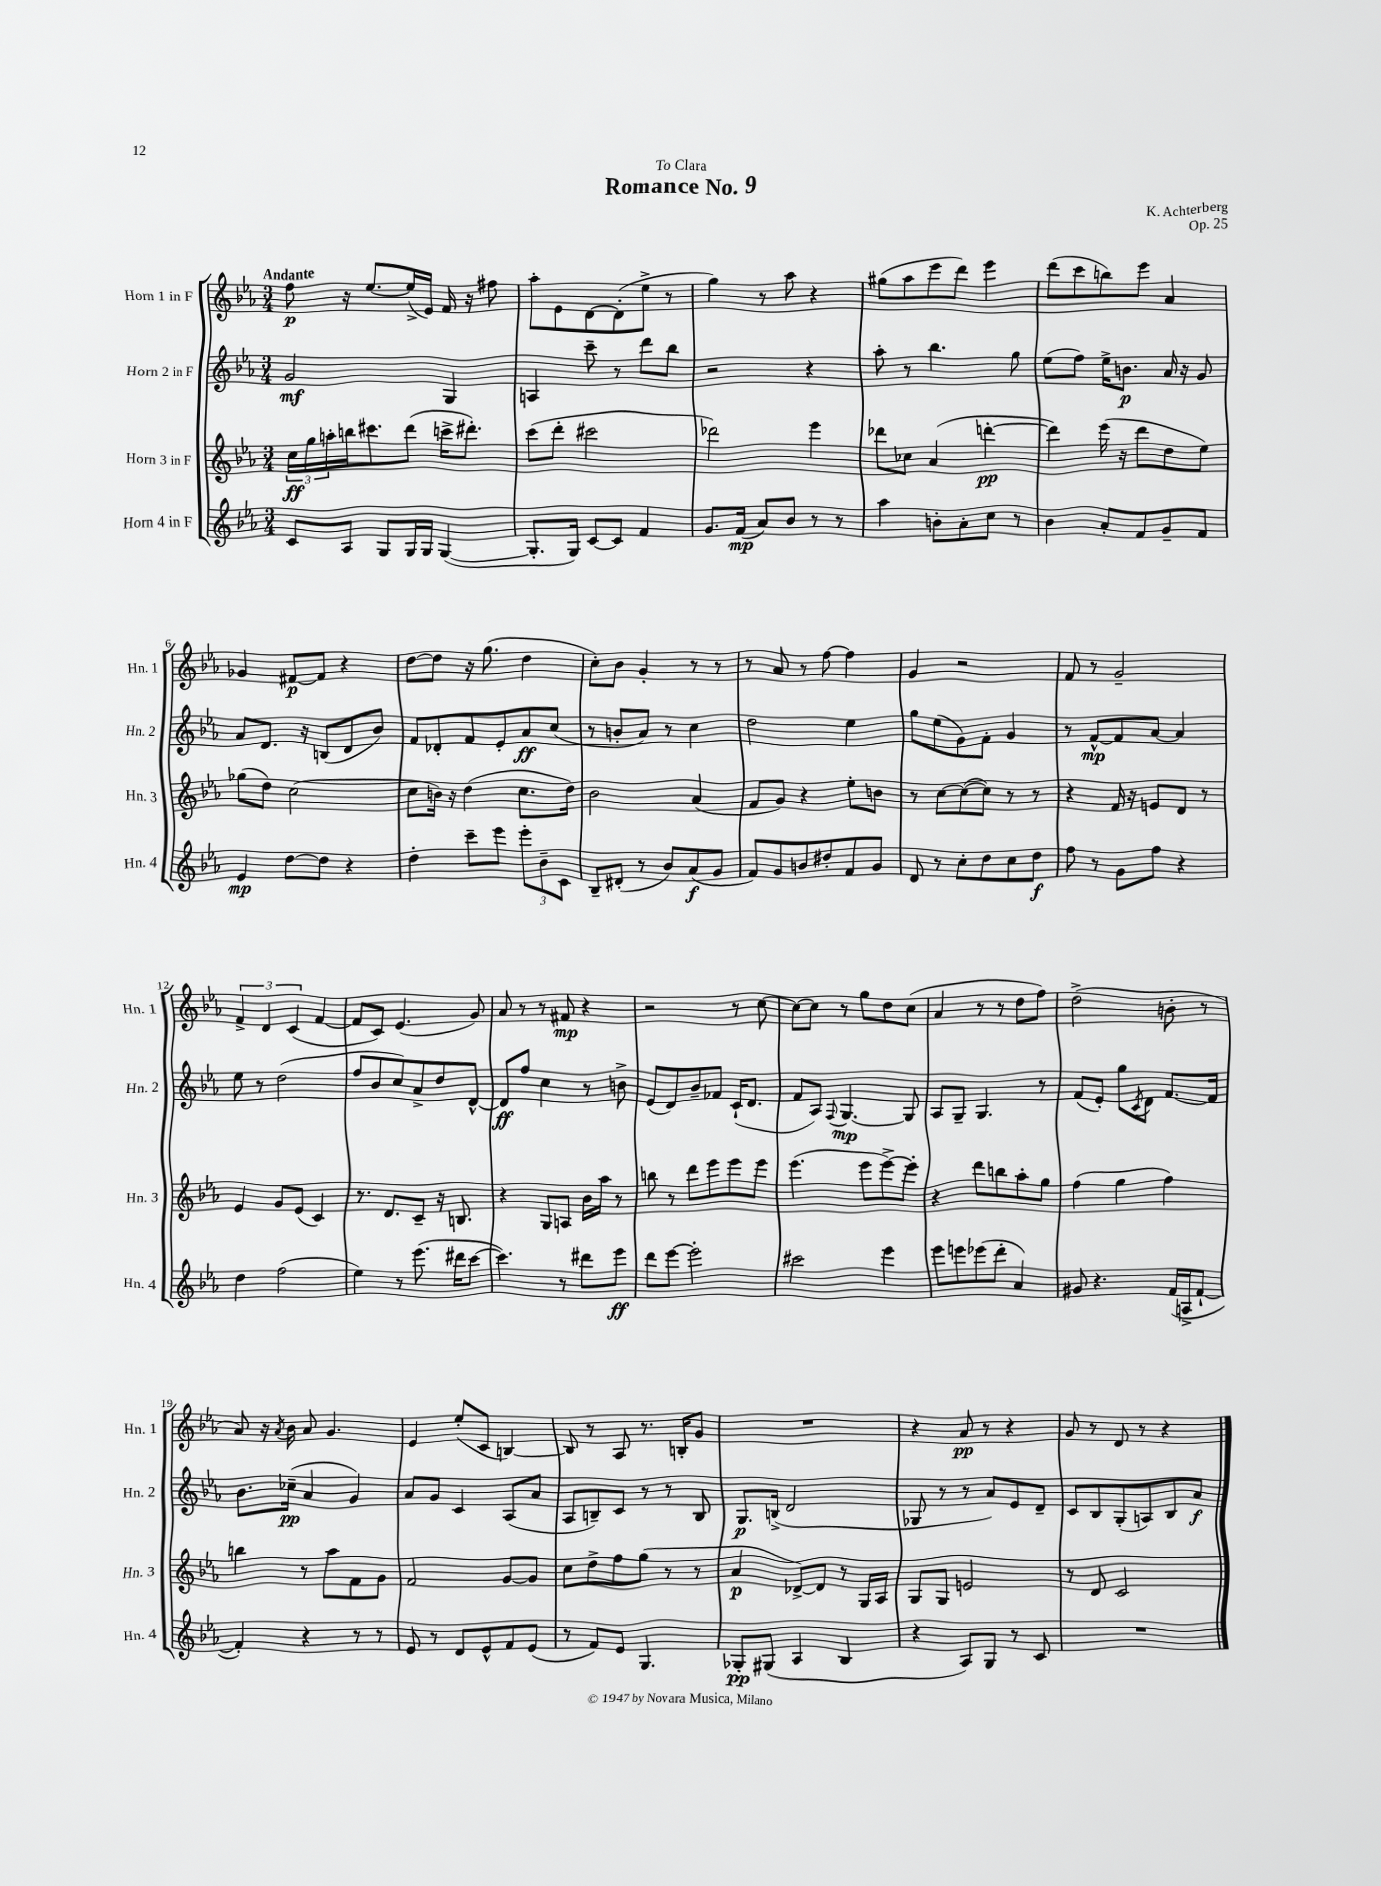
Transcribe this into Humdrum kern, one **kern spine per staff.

**kern	**kern	**kern	**kern
*staff4	*staff3	*staff2	*staff1
*clefG2	*clefG2	*clefG2	*clefG2
*k[b-e-a-]	*k[b-e-a-]	*k[b-e-a-]	*k[b-e-a-]
*M3/4	*M3/4	*M3/4	*M3/4
8c	24cc	2g	8ff
.	24gg	.	.
.	24aa'	.	.
8A-	16bb	.	16r
.	8.ccc#	.	[8.ee-
8G	.	.	.
16G	(8ddd	.	(16ee-^]
16G	.	.	16e-)
([4G	16ccc^	4G	16f
.	8.ddd#')	.	16r
.	.	.	8ff#
=	=	=	=
8.G']	(8ccc	4A	8aa-'
.	8ddd'	.	8e-
16G)	.	.	.
[8c	2ccc#	8ccc~	[8d
8c]	.	8r	(8d']
4f	.	8ddd	8ee-^
.	.	8bb-	8r
=	=	=	=
8.g	2ddd-)	2r	4gg)
(16f	.	.	.
8a-)	.	.	8r
8b-	.	.	8aa-
8r	4eee-	4r	4r
8r	.	.	.
=	=	=	=
4aa-	8ddd-	8aa-'	(8gg#
.	8cc-	8r	8aa-
8b'	(4a-	4.bb-	8eee-
8a-'	.	.	8ddd)
8cc	[4ddd'	.	4eee-
8r	.	8gg	.
=	=	=	=
4b-	4ddd])	(8ee-	(8ddd
.	.	8ff)	8ccc
8a-'	(16eee-	16ee-^	8bb)
.	16r	8.b	.
8f	8ddd	.	8eee-
8g~	8dd	16a-	4a-
.	.	16r	.
8f	8ee-)	8g	.
=	=	=	=
4e-	(8gg-	8a-	4g-
.	8dd)	8.d	.
[8dd	(2cc	.	[8f#
.	.	16r	.
8dd]	.	(8B	8f#]
4r	.	8d	4r
.	.	8b-)	.
=	=	=	=
4dd'	8cc	8f	[8dd
.	16b)	8d-'	8dd]
.	16r	.	.
8ccc~	(4dd	8f	16r
.	.	.	(8.gg
8eee-	.	8e-'	.
12eee-'	8.cc	8a-	4dd
12b-~	.	.	.
.	.	(8cc	.
12c	.	.	.
.	16dd)	.	.
=	=	=	=
8B-~	2b-	8r	8cc')
(8d#'	.	8b'	8b-
8r	.	8a-)	4g'
8b-)	.	8r	.
(8a-	(4a-	4cc	8r
8g	.	.	8r
=	=	=	=
8f)	8f	2dd	8r
8g	8g)	.	8a-
8b	4r	.	8r
8dd#'	.	.	[8ff
8f	8ee-'	4ee-	4ff]
8g	8b	.	.
=	=	=	=
8d	8r	8gg	4g
8r	[8cc	(8ee-	.
8cc'	(8cc_	8g)	2r
8dd	8cc])	8f'	.
8cc	8r	4g	.
8dd	8r	.	.
=	=	=	=
8ff	4r	8r	8f
8r	.	[8f^^	8r
8g	16f	8f]	2g~
.	16r	.	.
8ff	8e	[8a-	.
4r	8d	4a-]	.
.	8r	.	.
=	=	=	=
4dd	4e-	8ee-	6f^
.	.	8r	.
.	.	.	6d
(2ff	8g	(2dd	.
.	.	.	(6c
.	(8e-	.	.
.	4c)	.	[4f
=	=	=	=
4ee-)	8.r	8ff	8f]
.	.	8b-	8c)
.	8.d	.	.
8r	.	8cc)	(4.e-
(8.eee-	8c~	8a-^	.
.	16r	8dd	.
16ddd#	8.B	.	.
[8ccc	.	[8d^^	8g)
=	=	=	=
4.ccc])	4r	8d]	8a-
.	.	8ff	8r
.	8G	4cc	8r
8r	8A	.	8f#
8ddd#	16b-	8r	4r
.	16aa-	.	.
8eee-	8r	8b^	.
=	=	=	=
8ddd	8bb	(8e-	2r
[8eee-	8r	8d)	.
2eee-']	8ddd	8b-~	.
.	8eee-	8f-	.
.	8eee-	(16c`	8r
.	.	8.d	.
.	8eee-	.	[8cc
=	=	=	=
2ccc#	(4.eee-	8f	8cc_
.	.	8A-)	8cc]
.	.	8qqF	.
.	.	[4.G	8r
.	8eee-	.	8gg
4eee-	[8eee-^)	.	8dd
.	8eee-']	8G]	(8cc
=	=	=	=
8eee-	4r	8A-	4a-
8eee	.	8G~	.
(8eee-	8ddd	4.G	8r
8ddd'	8bb	.	8r
4a-)	8aa-'	.	8dd
.	8gg	8r	8ff)
=	=	=	=
8g#	(4ff	(8f	(2dd^
4.r	.	8e-')	.
.	4gg	8gg	.
.	.	8qc	.
.	.	8d	.
(16f	4ff)	[8.f	8b'
16A^	.	.	.
[8f`	.	.	8r
.	.	16f]	.
=	=	=	=
4f'])	4bb	8.b-	8a-)
.	.	.	16r
.	.	.	8qa-
.	.	(16cc-~	16b-
4r	8r	4a-	8a-
.	8aa-	.	4.g
8r	8f	4g)	.
8r	8g	.	.
=	=	=	=
8e-	2f	8a-	4e-
8r	.	8g	.
8d	.	4c	(8ee-'
8e-^^	.	.	8c
8f	[8g	(8A-	[4B)
(8e-	8g]	8a-	.
=	=	=	=
8r	8cc	8A-	8B]
8f)	8dd^	8B~)	8r
8e-	8ff	8c	8A-
4.G	(8gg	8r	8.r
.	8r	8r	.
.	.	.	16B'
.	8r	8B	8g
=	=	=	=
8G-'	4a-	8.G	2.r
(8G#	.	.	.
.	.	(16B^	.
4A-	[8d-^)	2d	.
.	8d-]	.	.
4B-	8r	.	.
.	16G	.	.
.	16A-	.	.
=	=	=	=
4r	8G	8G-	4r
.	8G	8r	.
8A-)	2e	8r	8a-
8G	.	8a-)	8r
8r	.	8e-	4r
8c	.	8d~	.
=	=	=	=
2.r	8r	8c	8g
.	8d	8B-	8r
.	2c	(8G'	8d
.	.	8A)	8r
.	.	8B-	4r
.	.	8a-	.
==	==	==	==
*-	*-	*-	*-
